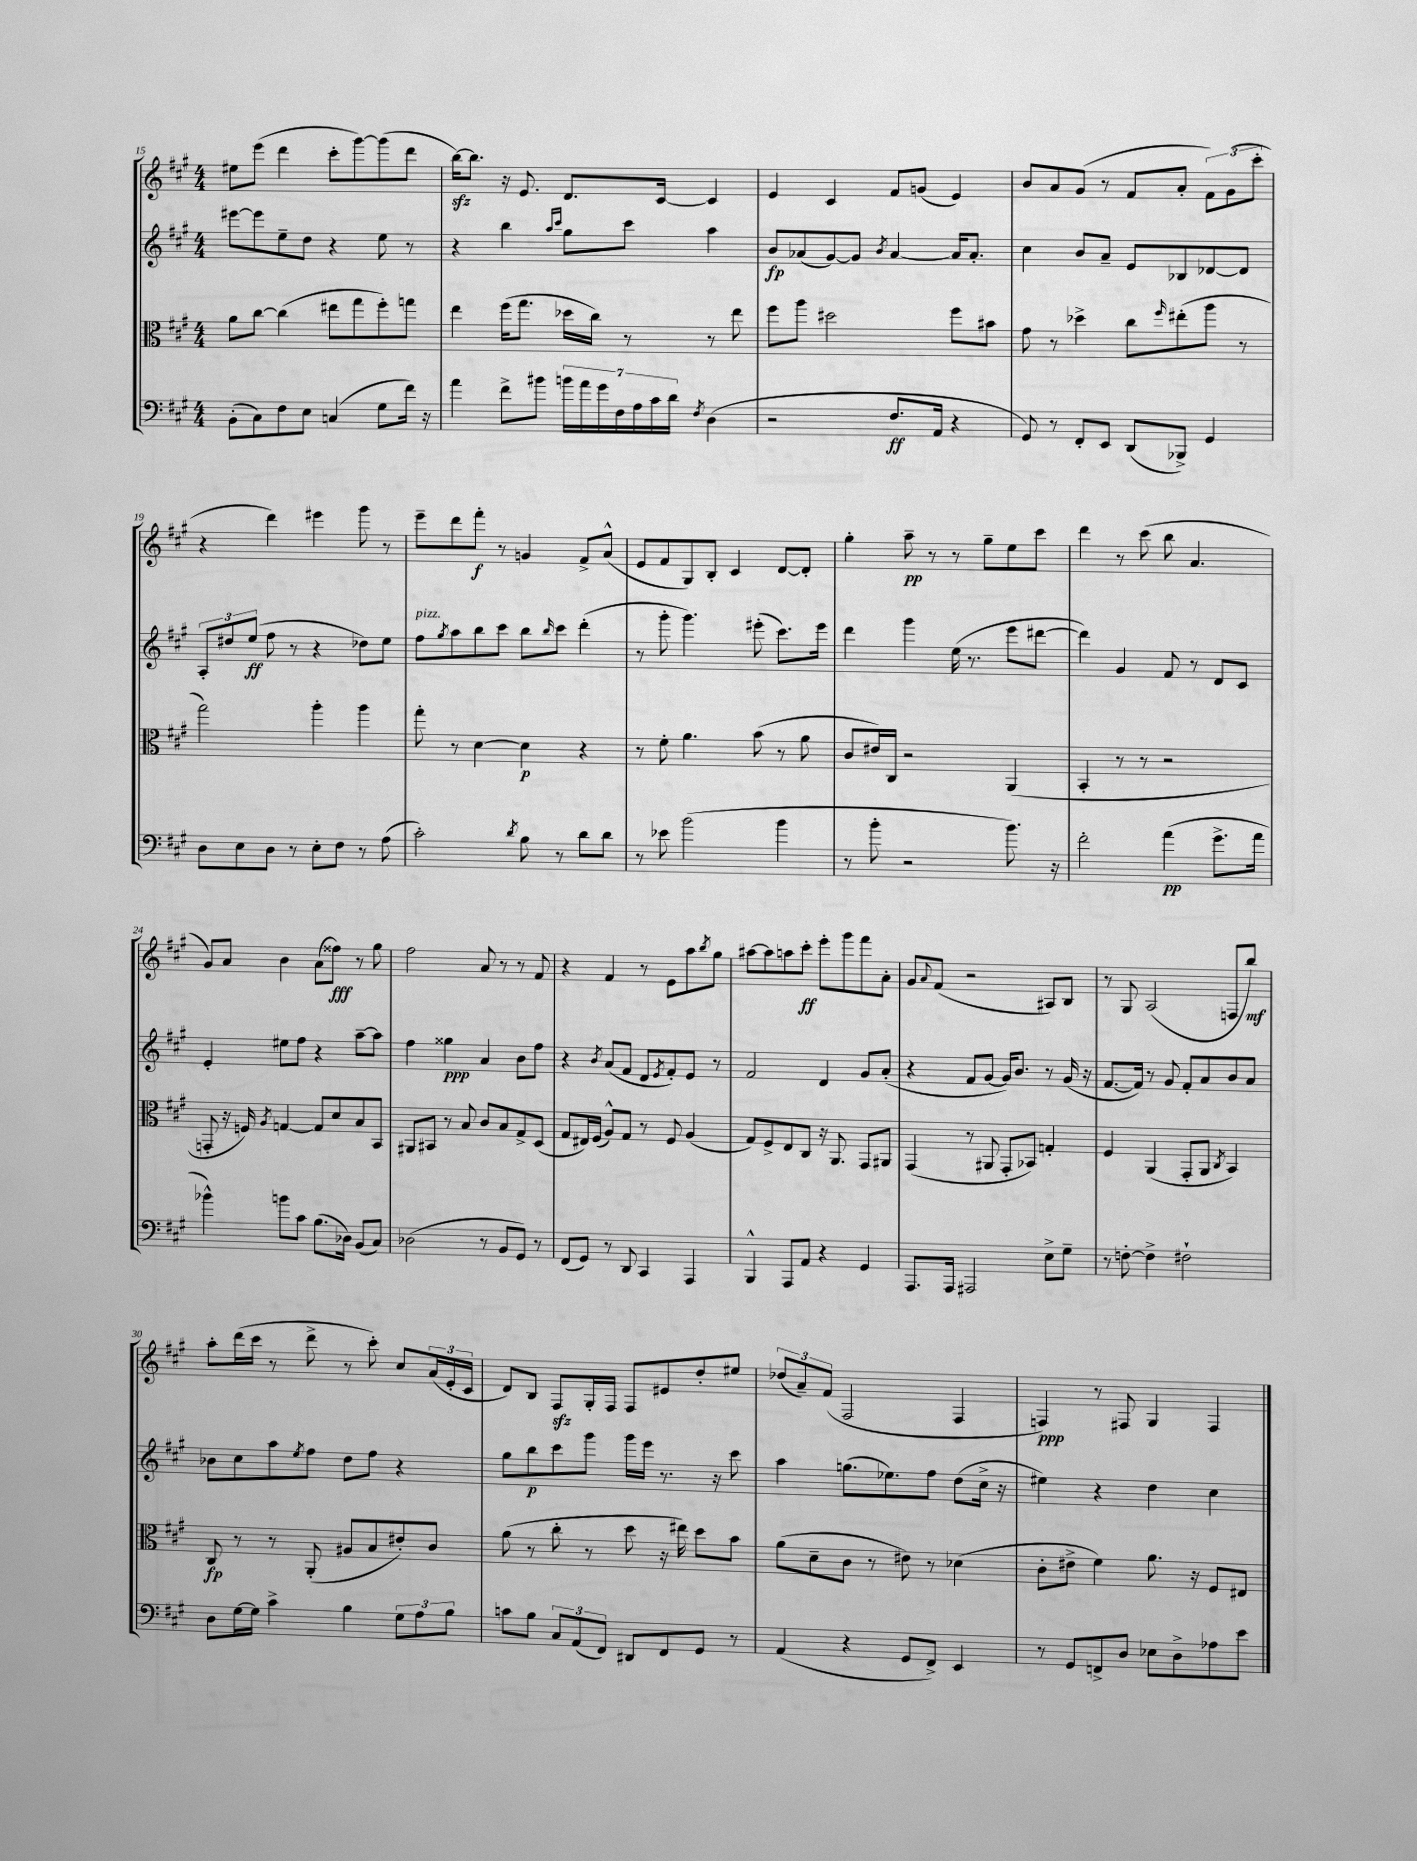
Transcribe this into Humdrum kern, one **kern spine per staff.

**kern	**kern	**kern	**kern
*staff4	*staff3	*staff2	*staff1
*clefF4	*clefC3	*clefG2	*clefG2
*k[f#c#g#]	*k[f#c#g#]	*k[f#c#g#]	*k[f#c#g#]
*M4/4	*M4/4	*M4/4	*M4/4
(8BB'\L	8a\L	[8eee#\L	8ee#\L
8C#\)	[8cc#\J	8eee#\]	(8eee\J
8F#\	(4cc#\]	8ee~\	4ddd\
8E\J	.	8dd\J	.
(4C/	8ee#\L	4r	8ccc#'\L
.	8gg#\	.	[8ggg#\)
8G#\L	8ff#'\)	8ee\	(8ggg#\]
16f#\Jk)	8gg\J	8r	8ddd\J
16r	.	.	.
=	=	=	=
4a\	4ee\	4r	[16bb\LK)
.	.	.	8.bb\]J
8f#^\L	(16ff#\LK	4bb\	16r
.	8.gg#\J	.	8.e/
8b#\J	.	.	.
.	.	16qqaa/LL	.
.	.	16qqccc#/JJ	.
28b\LL	16dd-\LL	8gg#\L	8.d/L
28a\	.	.	.
.	16cc#\JJ)	.	.
28g#\	.	.	.
28F#\	.	.	.
.	8r	8ccc#\J	.
28A\	.	.	.
28c#\	.	.	.
.	.	.	[16c#/Jk
28d\JJ	.	.	.
8qF#/	.	.	.
(4D\	8r	4aa\	4c#/]
.	8ee\	.	.
=	=	=	=
2r	8ff#\L	8b/L	4e/
.	8aa\J	(8a-/	.
.	2dd#\	[8g#/)	4c#/
.	.	8g#/]J	.
.	.	8qb/	.
8.F#/L	.	[4a-/	8f#/L
.	.	.	(8g/J
16AA/Jk	.	.	.
4r	8ff#\L	16a-/]LK	4e/)
.	.	8.a-'/J	.
.	8b#\J	.	.
=	=	=	=
8GG#/)	8g#\	4cc#\	8b/L
8r	8r	.	8a/
8FF#'/L	4dd-^\	8b/L	(8g#/J
8EE/J	.	8a~/J	8r
(8DD/L	8cc#\L	8e/L	8f#/L
.	16qqff#/	.	.
8BBB-^/J)	(8ee#'\	8B-/	8a'/J
4GG#/	8aa\J	[8d-/	12f#\L)
.	.	.	(12g#\
.	8r	8d-/]J	.
.	.	.	12ccc#'\J
=	=	=	=
8D\L	2gg#\)	12A'/L	4r
.	.	12dd#/	.
8E\	.	.	.
.	.	(12ee/J	.
8D\J	.	8ff#\	4ddd\)
8r	.	8r	.
8E'\L	4aa'\	4r	4eee#\
8F#\J	.	.	.
8r	4aa\	8dd-\L)	8ggg#\
(8A\	.	8ee\J	8r
=	=	=	=
2c#'\)	8gg#'\	8ff#\L	8eee~\L
.	.	8qgg#/	.
.	8r	8aa\	8ddd\
.	[4d\	8bb\	8fff#'\J
.	.	8ccc#\J	8r
8qd/	.	.	.
8B\	4d\]	8bb\L	4g/
.	.	16qqbb/	.
8r	.	8ccc#\J	.
8d\L	4r	(4ddd'\	8f#^/L
8d\J	.	.	(8a^^/J
=	=	=	=
8r	8r	8r	8e/L
8e-\	8f#'\	8ggg#'\	8f#/
(2b\	4.a\	4.ggg#\)	8G#/)
.	.	.	8B'/J
.	.	.	4c#/
.	(8b\	(8eee#'\	.
4b\	8r	8.ccc#\L)	[8d/L
.	8a\	.	8d'/]J
.	.	16eee#\Jk	.
=	=	=	=
8r	8c#/L	4ddd\	4gg#'\
8b'\	16e#/L)	.	.
.	16C#/JJ	.	.
2r	2r	4ggg#\	8aa~\
.	.	.	8r
.	.	(16ee\	8r
.	.	8.r	.
.	.	.	8gg#~\L
8.b\)	(4AA/	8eee\L	8ee\
.	.	[8ddd#\J	8ccc#\J
16r	.	.	.
=	=	=	=
2f#'\	4BB'/	4ddd#\])	4ddd\
.	8r	4g#/	8r
.	8r	.	(8ccc#\
(4a\	2r	8f#/	8bb\
.	.	8r	4.a/
8.g#^\L	.	8d/L	.
.	.	8c#/J	.
16a\Jk	.	.	.
=	=	=	=
4b-^^\)	8GG'/	4e'/	8g#/L)
.	16r	.	8a/J
.	16F/)	.	.
.	8qA/	.	.
8b\L	[4G/	8ee#\L	4b\
8c#\J	.	8ff#\J	.
(8.B\L	8G/]L	4r	(8a\L
.	8d/	.	8ff##\J)
16D-\Jk)	.	.	.
(8BB/L	8B/	[8aa~\L	8r
8C#/J)	8BB/J	8aa\]J	8gg#\
=	=	=	=
(2D-\	8AA#/L	4ff#\	2ff#\
.	8BB#/J	.	.
.	8r	4gg##\	.
.	8B/	.	.
8r	8c#/L	4a/	8a/
8BB/L	8B/	.	8r
8GG#/J)	8G#^/	8b\L	8r
8r	(8D/J	8ff#\J	8f#/
=	=	=	=
(8FF#/L	8G#/L	4r	4r
8GG#/J)	16E#/L)	.	.
.	(16F#/JJ	.	.
.	.	8qb/	.
8r	8A^^/L)	(8a/L	4f#/
8DD/	8G#/J	8f#/J	.
4CC#/	8r	8d/L	8r
.	.	8qe/	.
.	8F#/	8f#'/)	8e\L
4AAA/	(4A/	8e/J	8aa\
.	.	.	8qbb/
.	.	8r	8gg#\J
=	=	=	=
4BBB^^/	8G#/L)	2f#/	[8aa#\L
.	8F#^/	.	8aa#\]
8AAA/L	8E/	.	8aa\
8AA/J	8C#/J	.	8ccc#'\J
4r	16r	4d/	8eee'\L
.	8.AA/	.	.
.	.	.	8ggg#\
4GG#/	8GG#/L	8g#/L	8fff#\
.	8AA#/J	(8a'/J	8a'\J
=	=	=	=
8.AAA/L	(4GG#/	4r	8g#/L
.	.	.	8qqa/
.	.	.	(8f#/J
16AAA/Jk	.	.	.
2AAA#/	8r	8f#/L	2r
.	8AA#/	[8g#/J	.
.	8GG#'/L	16g#/]LK)	.
.	.	8.b/J	.
.	8BB-/J)	.	.
8E^\L	4G'/	8r	8A#/L)
8G#~\J	.	(16g#/	8B/J
.	.	16r	.
=	=	=	=
8r	4F#/	[8.f#/L	8r
[8F'\	.	.	8G#/
.	.	16f#/]Jk)	.
4F^\]	(4AA/	8r	(2A/
.	.	8g#/	.
2F#`\	8GG#'/L	8f#'/L	.
.	8AA/J	8a/	.
.	8qC#/	.	.
.	4BB/)	8b/	8F/L
.	.	8a/J	8bb/J)
=	=	=	=
8D\L	8C#/	8b-\L	8aa'\L
[16G#\L	8r	8cc#\	(16ddd\L
16G#\]JJ	.	.	16ccc#\JJ
4c#^\	8r	8aa\	8r
.	.	8qee/	.
.	(8AA'/	8ff#\J	8ddd^\
4B\	8A#/L	8dd\L	8r
.	8B/	8ff#\J	8ccc#'\)
12G#\L	8e#'/)	4r	8cc#/L
12A\	.	.	.
.	8c#/J	.	(24a/L
12B\J	.	.	24e'/
.	.	.	24c#/JJ
=	=	=	=
8c\L	(8a\	8gg#\L	8d/L)
8B\J	8r	8bb\	8B/J
12C#/L	8cc#'\	8ccc#\	8F#/L
(12AA/	.	.	.
.	8r	8ggg#\J	16G#'/L
12FF#/J)	.	.	.
.	.	.	16F#/JJ
8DD#/L	8dd\	16ggg#\LL	8F#/L
.	.	16eee\JJ	.
8FF#/	16r	8.r	8e#/
.	16ee#\)	.	.
8GG#/J	8dd\L	.	8dd'/
.	.	16r	.
8r	8b\J	8ccc#\	8ee#/J
=	=	=	=
(4AA/	(8a\L	4aa\	(12dd-/L
.	.	.	12a~/)
.	8d~\	.	.
.	.	.	(12f#/J
4r	8c#\J	(8.gg\L	2F#/
.	8r	.	.
.	.	8.ee-\)	.
8GG#/L	8e#\)	.	.
8FF#^/J)	8r	8ff#\J	.
4EE/	(4d-\	(8dd\L	4F#/
.	.	16cc#^\Jk	.
.	.	16r	.
=	=	=	=
8r	8c#'\L	4ee#\)	4F/)
8GG#/L	8e#^\J	.	.
8FF^/	4f#\)	4r	8r
8D/J	.	.	8F#/
8E-\L	8.a\	4dd\	4G#/
8D^\	.	.	.
.	16r	.	.
8A-\	8F#/L	4cc#\	4F#/
8e\J	8E#/J	.	.
==	==	==	==
*-	*-	*-	*-
